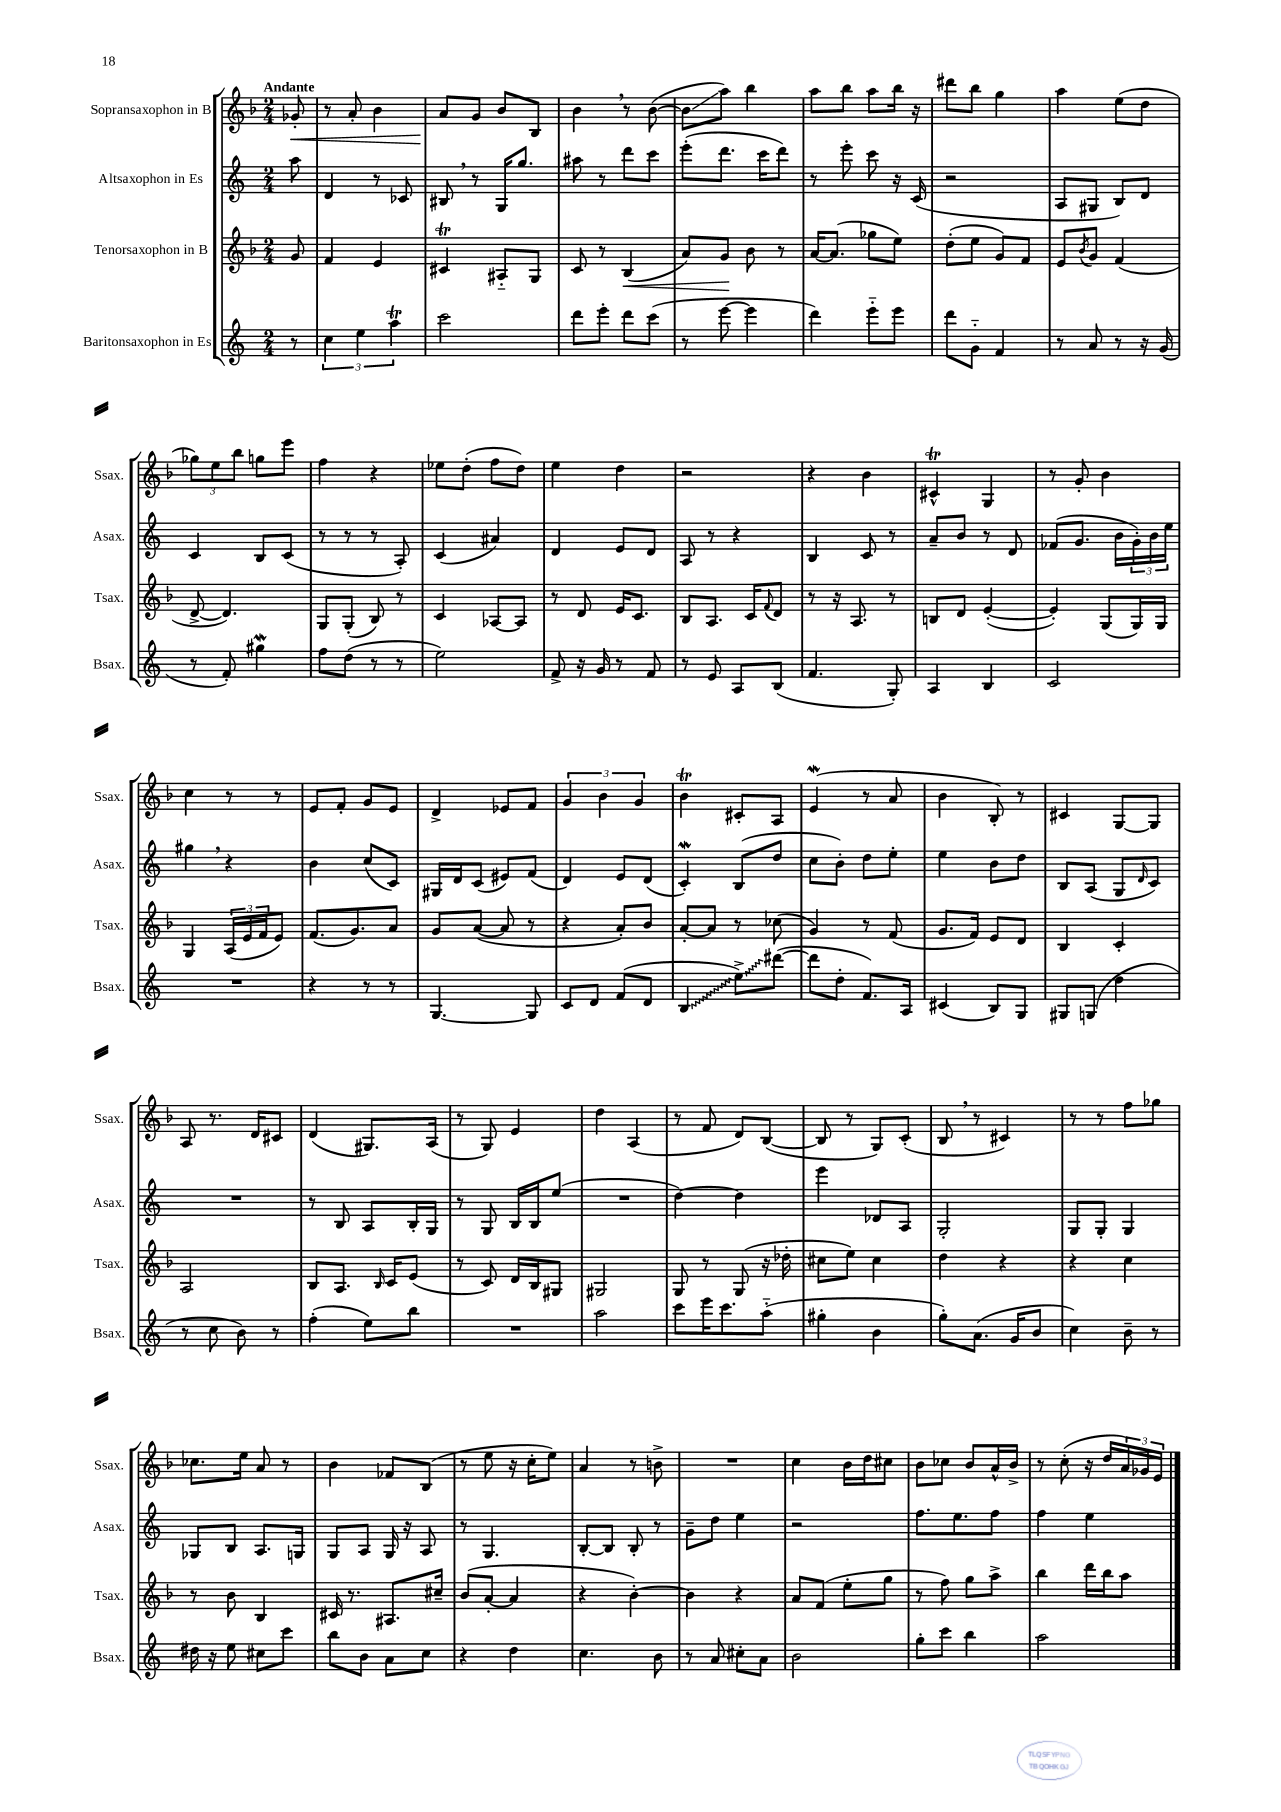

**kern	**kern	**kern	**kern
*staff4	*staff3	*staff2	*staff1
*clefG2	*clefG2	*clefG2	*clefG2
*k[]	*k[b-]	*k[]	*k[b-]
*M2/4	*M2/4	*M2/4	*M2/4
8r	8g/	8aa\	8g-'/
=	=	=	=
6cc\	4f/	4d/	8r
.	.	.	8a'/
6ee\	.	.	.
.	4e/	8r	4b-\
6aa\	.	.	.
.	.	8c-/	.
=	=	=	=
2ccc\	4c#/	8B#/	8a/L
.	.	8r	8g/J
.	8A#'~/L	16G/LK	8b-/L
.	.	8.gg/J	.
.	8G/J	.	8B-/J
=	=	=	=
8ddd\L	8c/	8aa#\	4b-\
8eee'\J	8r	8r	.
8ddd\L	(4B-/	8ddd\L	8r
(8ccc\J	.	8ccc\J	([8b-\
=	=	=	=
8r	8a/L)	(8eee'\L	8b-\]L
[8eee\	8g/J	8.ddd\J	8aa\J)
4eee\]	8b-\	.	4bb-\
.	.	16ccc\LK	.
.	8r	8ddd\J)	.
=	=	=	=
4ddd\)	[16a/LK	8r	8aa\L
.	(8.a/]J	.	.
.	.	8eee'\	8bb-\J
8eee'~\L	8gg-\L	8ccc\	8aa\L
8eee\J	8ee\J)	16r	16bb-\Jk
.	.	(16c/	16r
=	=	=	=
8ddd\L	(8dd'\L	2r	8ddd#\L
8g'~\J	8ee\J	.	8bb-\J
4f/	8g/L)	.	4gg\
.	8f/J	.	.
=	=	=	=
8r	8e/L	8A/L	4aa\
.	8qb-/	.	.
8a/	8g/J	8G#/J	.
8r	(4f/	8B/L)	(8ee\L
16r	.	8d/J	8dd\J
(16g/	.	.	.
=	=	=	=
8r	[8d^/	4c/	12gg-\L)
.	.	.	12ee\
8f'/)	4.d/])	.	.
.	.	.	12bb-\J
4gg#\	.	8B/L	8gg\L
.	.	(8c/J	8eee\J
=	=	=	=
8ff\L	8G/L	8r	4ff\
(8dd\J	(8G'/J	8r	.
8r	8B-/)	8r	4r
8r	8r	8A'/)	.
=	=	=	=
2ee\)	4c/	(4c/	8ee-\L
.	.	.	(8dd'\J
.	[8A-/L	4a#/)	8ff\L
.	8A-/]J	.	8dd\J)
=	=	=	=
8f^/	8r	4d/	4ee\
16r	8d/	.	.
16g/	.	.	.
8r	16e/LK	8e/L	4dd\
.	8.c/J	.	.
8f/	.	8d/J	.
=	=	=	=
8r	8B-/L	8A/	2r
8e/	8.A/J	8r	.
8A/L	.	4r	.
.	16c/LK	.	.
.	8qqf/	.	.
(8B/J	8d/J	.	.
=	=	=	=
4.f/	8r	4B/	4r
.	16r	.	.
.	8.A/	.	.
.	.	8c/	4b-\
8G'/)	8r	8r	.
=	=	=	=
4A/	8B/L	8a~/L	4c#^^/
.	8d/J	8b/J	.
4B/	([4e'/	8r	4G/
.	.	8d/	.
=	=	=	=
2c/	4e'/])	(8f-/L	8r
.	.	8.g/J	8g'/
.	(8G/L	.	4b-\
.	.	16b\LL	.
.	16G/L)	24g'\)	.
.	.	24b\	.
.	16G/JJ	.	.
.	.	24ee\JJ	.
=	=	=	=
2r	4G/	4gg#\	4cc\
.	(24A/LL	4r	8r
.	24e/	.	.
.	24f/J	.	.
.	8e/J)	.	8r
=	=	=	=
4r	(8.f/L	4b\	8e/L
.	.	.	8f'/J
.	8.g/)	.	.
8r	.	(8cc/L	8g/L
8r	8a/J	8c/J)	8e/J
=	=	=	=
[4.G/	8g/L	16G#/LL	4d^/
.	.	16d/J	.
.	([8a/J	(8c/J	.
.	8a/]	8e#/L)	8e-/L
8G/]	8r	(8f/J	8f/J
=	=	=	=
8c/L	4r	4d/)	6g/
8d/J	.	.	.
.	.	.	6b-\
(8f/L	8a'/L)	8e/L	.
.	.	.	6g/
8d/J	8b-/J	(8d/J	.
=	=	=	=
4B/	[8a'/L	4c'/)	4b-\
.	8a/]J	.	.
8ee^\L)	8r	(8B/L	8c#'/L
([8ddd#\J	(8cc-\	8dd/J	8A/J
=	=	=	=
8ddd#\]L	4g/)	8cc\L	(4e/
8dd'\J	.	8b'\J)	.
8.f/L)	8r	8dd\L	8r
.	(8f/	8ee'\J	8a/
16A/Jk	.	.	.
=	=	=	=
(4c#/	8.g/L	4ee\	4b-\
.	16f/Jk)	.	.
8B/L)	8e/L	8b\L	8B-'/)
8G/J	8d/J	8dd\J	8r
=	=	=	=
8G#/L	4B-/	8B/L	4c#/
(8G/J	.	(8A/J	.
4dd\	4c'/	8G/L	[8G/L
.	.	16qqd/	.
.	.	8c/J)	8G/]J
=	=	=	=
8r	2A/	2r	8A/
8cc\	.	.	8.r
8b\)	.	.	.
.	.	.	16d/LK
8r	.	.	8c#/J
=	=	=	=
(4ff'\	8B-/L	8r	(4d/
.	8.A/J	8B/	.
8ee\L)	.	8A/L	8.G#/L)
.	16qqB-/	.	.
.	16c/LK	.	.
8bb\J	(8e/J	16B'/L	.
.	.	16G/JJ	(16A/Jk
=	=	=	=
2r	8r	8r	8r
.	8c/)	8G/	8G/)
.	16d/LL	16B/LL	4e/
.	16B-/J	16B/J	.
.	8G#/J	(8ee/J	.
=	=	=	=
2aa\	2G#/	2r	4dd\
.	.	.	(4A/
=	=	=	=
8ccc\L	8G/	[4dd\)	8r
16eee\K	8r	.	8f/
8.ccc\	.	.	.
.	(8G/	4dd\]	8d/L)
(8aa'~\J	16r	.	([8B-/J
.	16dd-'\	.	.
=	=	=	=
4gg#'\	8cc#\L	4eee\	8B-/]
.	8ee\J)	.	8r
4b\	4cc#\	8d-/L	8G/L)
.	.	8A/J	(8c'/J
=	=	=	=
8gg'\L)	4dd\	2G'/	8B-/
(8.a\J	.	.	8r
.	4r	.	4c#/)
16g/LK	.	.	.
8b/J	.	.	.
=	=	=	=
4cc\)	4r	8G/L	8r
.	.	8G'/J	8r
8b~\	4cc\	4G/	8ff\L
8r	.	.	8gg-\J
=	=	=	=
16dd#\	8r	8G-/L	8.cc-\L
16r	.	.	.
8ee\	8b-\	8B/J	.
.	.	.	16ee\Jk
8cc#\L	4B-/	8.A/L	8a/
8ccc\J	.	.	8r
.	.	16G/Jk	.
=	=	=	=
8bb\L	16c#/	8G/L	4b-\
.	8.r	.	.
8b\J	.	8A/J	.
8a\L	8.A#/L	16G/	8f-/L
.	.	16r	.
8cc\J	.	8A/	(8B-/J
.	16cc#~/Jk	.	.
=	=	=	=
4r	(8b-/L	8r	8r
.	[8a'/J	4.G/	8ee\
4dd\	4a/]	.	16r
.	.	.	16cc'\LK
.	.	.	8ee\J)
=	=	=	=
4.cc\	4r	[8B'/L	4a/
.	.	8B/]J	.
.	[4b-'\)	8B'/	8r
8b\	.	8r	8b^\
=	=	=	=
8r	4b-\]	8g~\L	2r
8a/	.	8dd\J	.
8cc#'\L	4r	4ee\	.
8a\J	.	.	.
=	=	=	=
2b\	8a/L	2r	4cc\
.	(8f/J	.	.
.	8ee'\L	.	16b-\LL
.	.	.	16dd\J
.	8gg\J	.	8cc#\J
=	=	=	=
8gg'\L	8r	8.ff\L	8b-\L
8ccc\J	8ff\)	.	8cc-\J
.	.	8.ee\	.
4bb\	8gg\L	.	8b-/L
.	8aa^\J	8ff\J	16a^^/L
.	.	.	16b-^/JJ
=	=	=	=
2aa\	4bb-\	4ff\	8r
.	.	.	(8cc'\
.	16ddd\LL	4ee\	16r
.	16bb-\J	.	16dd/LL
.	8aa\J	.	24a/)
.	.	.	24g-/
.	.	.	24e/JJ
==	==	==	==
*-	*-	*-	*-
